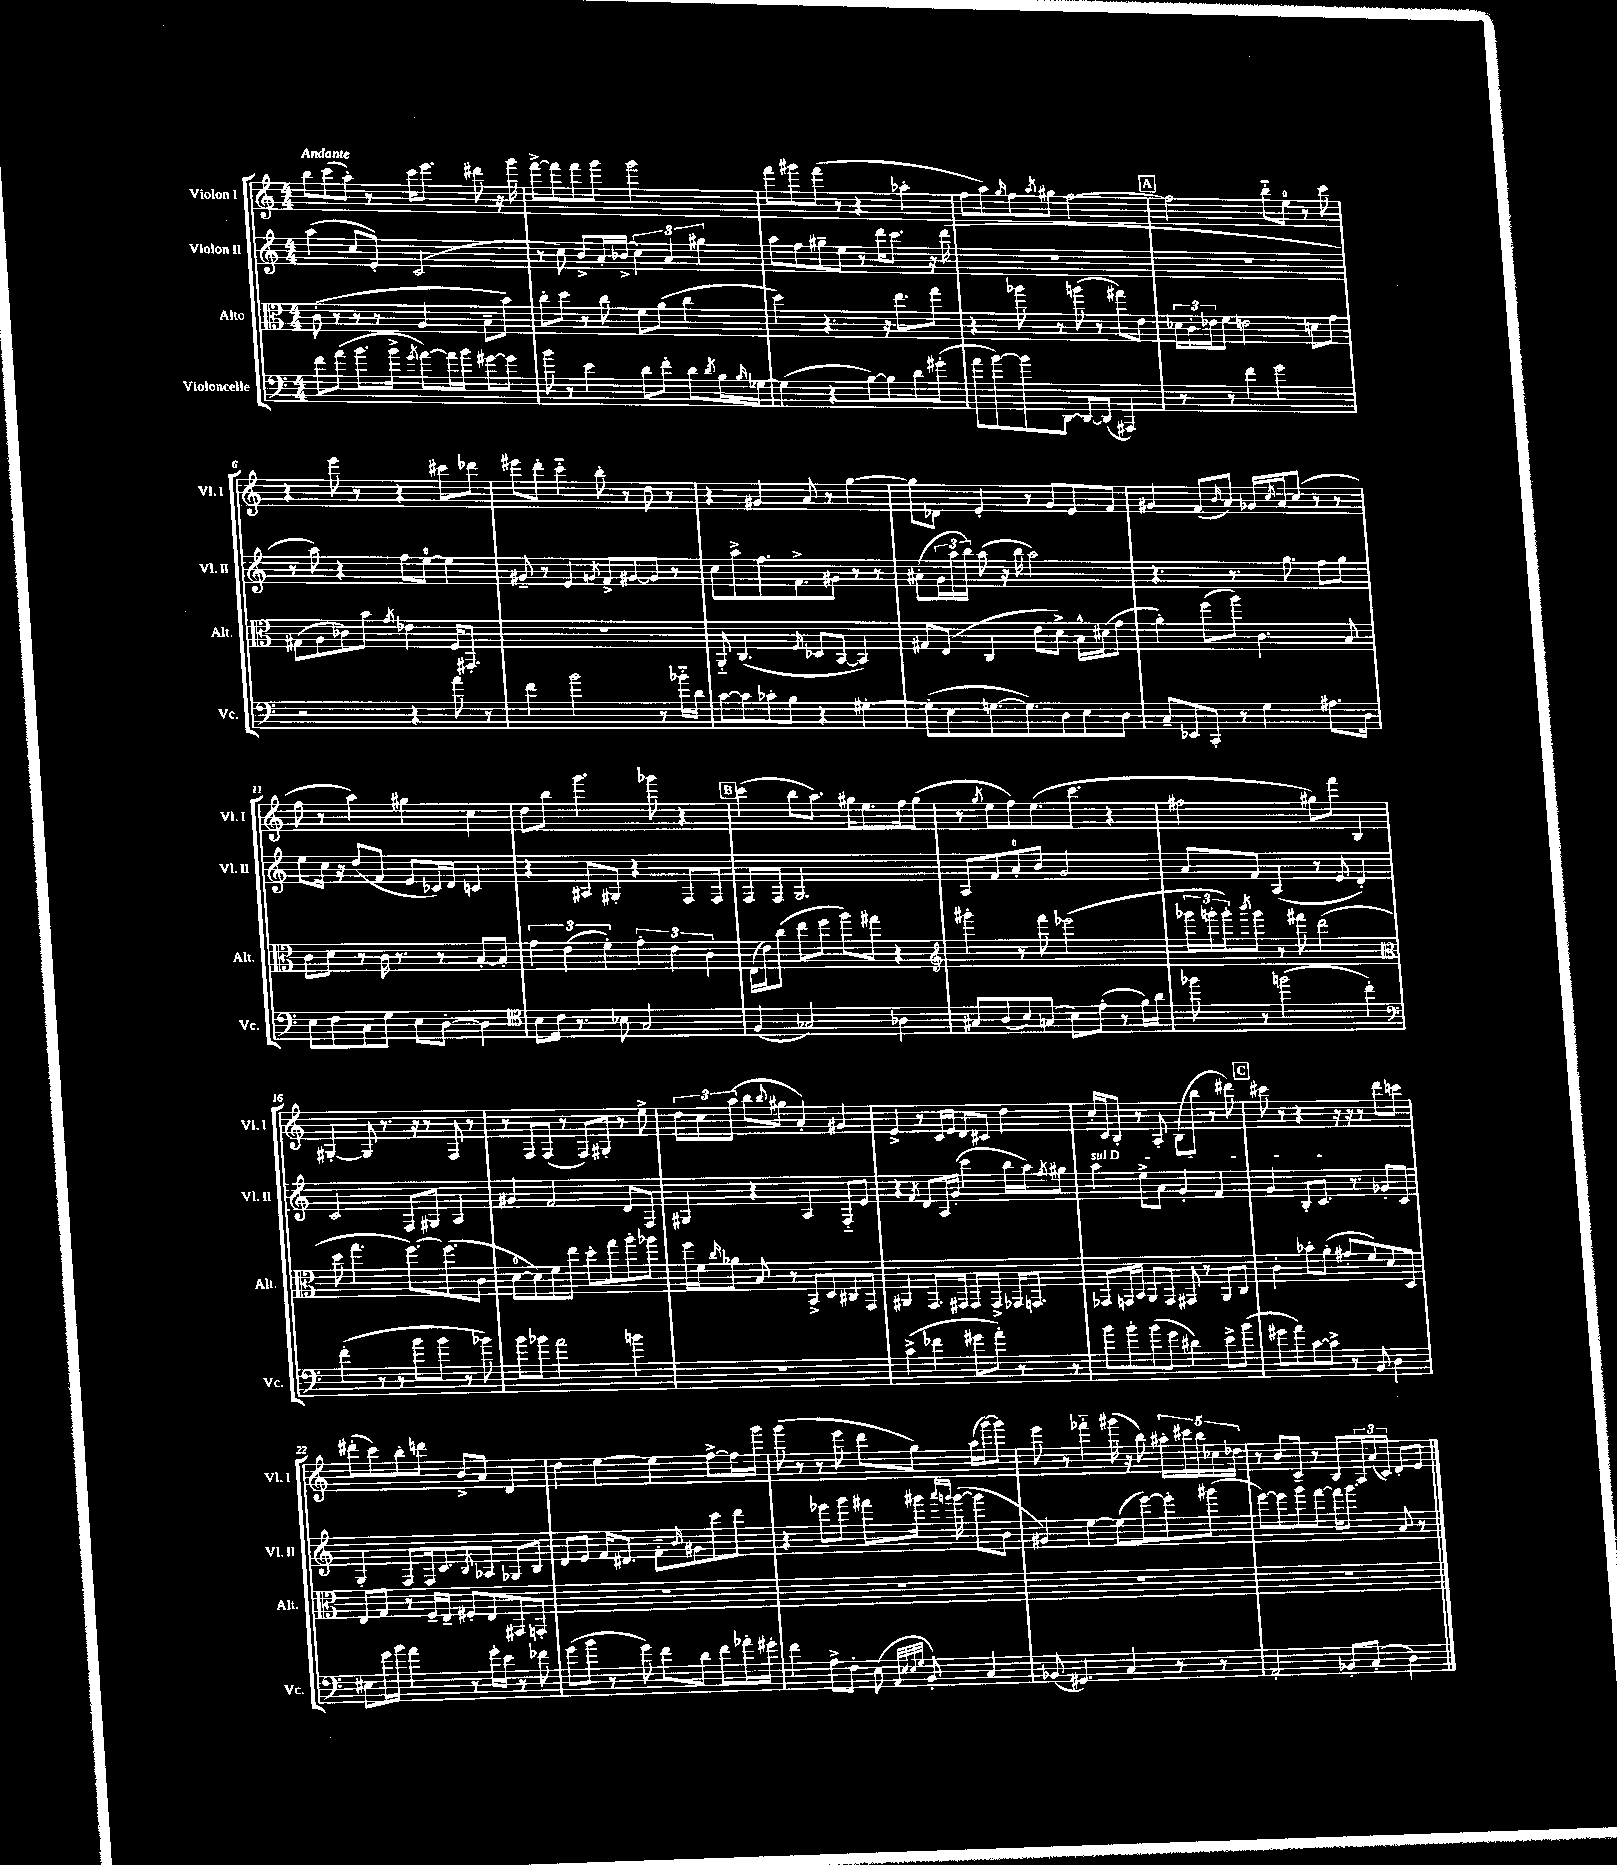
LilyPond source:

<<
\new StaffGroup <<
\new Staff = "s0" \with { instrumentName = "Violon I" shortInstrumentName = "Vl. I" } {
    \clef treble \key c \major \numericTimeSignature \time 4/4 \tempo "Andante"
    b''8 c'''8( a''8-.) r8 c'''16 e'''8. dis'''8 r16 g'''16 |
    f'''8~-> f'''8 f'''8 g'''8 g'''2 |
    f'''8 gis'''8 f'''8( r8 r4 aes''4-. |
    f''8 a''8) \grace { g''16 } f''8 \acciaccatura { a''8 } gis''8 f''2~ |
    \mark \markup { \box "A" } f''2 b''8-_ e''8-0 r8 c'''8 |
    r4 e'''8 r8 r4 cis'''8 des'''8 |
    eis'''8 d'''8-. c'''4-_ b''8-. r8 d''8 r8 |
    r4 gis'4 a'8 r8 g''4~ |
    g''8 des'8 e'4-. r8 g'8 e'8 f'8 |
    gis'4 f'8( \grace { b'16 } a'8) ges'16 \acciaccatura { c''8 } a'16 c''8( r8 r8 |
    f''8 r8 a''4) gis''4 c''4 |
    d''8 b''8 g'''4. ges'''8 r4 |
    \mark \markup { \box "B" } c'''4( b''8 a''8.) gis''16 e''8. f''16 gis''8( |
    r8 \acciaccatura { g''8 } e''8 f''8) e''8.( c'''8. r4 |
    fis''2 gis''8) f'''8 b4 |
    gis4~-. gis8 r8. r16 r8 f8 r8 |
    r8 f8 f8( r8 f8) gis8-. r8 e''8-> |
    \tuplet 3/2 { d''8 c''8 a''8( } b''8 \appoggiatura { b''8 } gis''8 a'4-.) gis'4 |
    e'4-> r8 c'16 e'16 d'8 cis'8 d''4 |
    c''16-. c'16 b8-. r8 a8-. b8( b''8 r8 dis'''8) |
    \mark \markup { \box "C" } cis'''8 r8 r4 r16 r16 r8 d'''8 c'''8 |
    dis'''8-.( c'''8) b''8-. d'''8 b'8-> a'8 d'4 |
    d''4 e''4~ e''4 f''8~-> f''16 g'''16 |
    g'''8( r8 r8 e'''8 d'''8 g''8) a''16( g'''16~) g'''8 |
    e'''8 r8 fes'''4-_ gis'''16( r16 b''8) \tuplet 5/4 { ais''16-. cis'''16 b''16 ces''16 des''16 } |
    r8 b'8 c'8-- r8 b8 \tuplet 3/2 { a16 a'16( c'16) } d'8-. e'8 \bar "|." |
}
\new Staff = "s1" \with { instrumentName = "Violon II" shortInstrumentName = "Vl. II" } {
    \clef treble \key c \major \numericTimeSignature \time 4/4
    a''4( c''8 e'8-.) c'2( |
    r8 c''8) b'8-> a'16-. bes'16->( \tuplet 3/2 { c''4) a'4 gis''4 } |
    a''8 f''8 gis''8-- e''8 r8 d'''16 c'''8. r16 d'''16( |
    R1 |
    \mark \markup { \box "A" } R1 |
    r8 a''8) r4 f''8 e''8-0~ e''4 |
    gis'8-- r8 e'4 \acciaccatura { g'8 } f'8-> gis'8~ gis'8 r8 |
    c''8 a''8-> f''8. f'8.-> gis'8 r8 r8 |
    ais'8-.( \tuplet 3/2 { g'16 a''16 b''16) } a''8( r16 b''16 a''2) |
    r4. r8. g''8. f''8 g''8 |
    e''8 c''16 r16 d''8( f'8 e'8 ces'16) d'16 c'4 |
    r4 ais8 gis8-. r4 f8 f8 |
    \mark \markup { \box "B" } f8 f8 g2. |
    a8 f'8 a'8-0-. b'8 g'2 |
    a'8 f'8 a4( r8 e'8 d'4-.) |
    c'2 f8 gis8 a4 |
    gis'4 f'2 d'8 f8 |
    gis4 r4 a4 f8-_ e'8 |
    r4 \acciaccatura { f'8 } d'8 a16 g'16-.( c'''4 b''16 a''16) \acciaccatura { f''8 } gis''8 |
    \once \override TextSpanner.bound-details.left.text = \markup { \italic "sul D" } a''4\startTextSpan e''8-> a'8 g'4-. f'4 |
    \mark \markup { \box "C" } g'4 b8-. c'8.\stopTextSpan r8. ges'8-. c'8 |
    g4-. f8 f16 c'8. \acciaccatura { b8 } aes8 ges8 b8 |
    d'8 e'8 f'16 dis'8. f'8-_ \grace { b'16 } gis'8 c'''8 d'''8 |
    r4 ees'''8 g'''8 fis'''8 gis'''16 \grace { a'''16 g'''16 } g'''16~( g'''8 b'8 |
    gis'4) e''4~ e''8( e'''8~) e'''8-. gis'''8( |
    e'''8~) e'''8 g'''8 f'''8~ f'''16 g'''8. a'8 r8 \bar "|." |
}
\new Staff = "s2" \with { instrumentName = "Alto" shortInstrumentName = "Alt." } {
    \clef alto \key c \major \numericTimeSignature \time 4/4
    c'8-.( r8 r8 r8 a4 b8-- b'8) |
    c''8-. d''8 r8 c''8 f'8 a'8( c''4 |
    d''4) r4. r16 e''8. g''8 |
    r4 aes''8 r8 a''8( r8 gis''8) e'8 |
    \mark \markup { \box "A" } \tuplet 3/2 { des'16 c'16-. ees'16 } f'8 e'2 d'8 g'8 |
    gis8( a8 ces'8) b'8 \acciaccatura { g'8 } ees'4 f16 gis,8.-. |
    R1 |
    a,8-_ c4.( \grace { f16 } des8 b,8~ b,4) |
    gis8 e8( c4 e'8 d'8->) b16-^ dis'16( g'8 |
    a'4-.) f''8( a''8) c'4. b8 |
    c'8 d'8 r8 c'16 r8. r8 b8~-. b8-. |
    \tuplet 3/2 { g'4 e'4( f'4-.) } \tuplet 3/2 { g'4-. e'4 c'4 } |
    \mark \markup { \box "B" } e16( e'16) c''8( e''8 f''8 a''8) gis''8 r4 |
    \clef treble gis'''4-. r8 f'''8 ees'''2( |
    \tuplet 3/2 { ges'''16 g'''16-. g'''16-.) } \acciaccatura { b'''8 } g'''8 r8 fis'''8 d'''2( |
    \clef alto d''8 g''4. f''8.~) f''8.( c'8 |
    d'8-0~ d'8) f'8 e''8 d''8-. g''8 a''8-. aes''8 |
    f''16 f'16 \grace { c''16 } aes'8 b8 r8 b,8-> d8 cis8 g,8 |
    ais,4 g,8. gis,16 gis,8 gis,8-> ges,16 g,8. |
    ges,8 g,16 b,16 a,8 g,8 gis,8 r8 a,8 c8 |
    \mark \markup { \box "C" } c'4-. bes'8-. a'8-.( gis'8-. f'8) d'8 d8 |
    e8 g8 r8 f16-- e16-- fis8-. e8 gis,8 g,8-. |
    R1 |
    R1 |
    R1 |
    R1 \bar "|." |
}
\new Staff = "s3" \with { instrumentName = "Violoncelle" shortInstrumentName = "Vc." } {
    \clef bass \key c \major \numericTimeSignature \time 4/4
    f'8 a'8( b'8. b'16-> \acciaccatura { g'8 } a'8~) a'16 b'16 gis'8~ gis'8 |
    b'8 r8 e'4 d'8 f'8-. d'8 \acciaccatura { d'8 } b16 \grace { b16 } ges16~ |
    ges4( r4 b8~) b8 d'8 gis'8-.( |
    a'8 b'8~) b'8 d,8~ d,8~ d,8( ais,,4) |
    \mark \markup { \box "A" } r8 r8 f'4 g'2 |
    r2 r4 a'8 r8 |
    f'4 b'2 r8 bes'16-_ d'16 |
    c'8~ c'8 ces'8-. b8 r4 gis4~-. |
    gis8-.( e8 g8.~ g8.) d8 e8 d8 |
    c8-- ees,8 c,8-. r8 g4 ais8. d16 |
    e8 f8 c8 g8 e8 d8~-. d4 |
    \clef tenor b8 c'16 r8. bes8 g2 |
    \mark \markup { \box "B" } f4( ges2) aes4 |
    gis8 a8( b8) g8( b8) e'8-.( r8 f'16) a'16 |
    fes''8 r8 f''2( c''4-.) |
    \clef bass f'4-.( r8 r8 b'8 b'8 r8 bes'8) |
    b'8 bes'8 a'2 b'4 |
    R1 |
    c'4->( fes'4 gis'8 a'8-.) r8 r8 |
    b'8 b'8-. b'8( g'8 dis'4) e'8-> b'8( |
    \mark \markup { \box "C" } gis'8 a'8) c'8~ c'8-> r8 b,8 d4 |
    eis8 g'16 b'16 a'4 r8 g'16-. e'16 r8 fes'8 |
    g'8( b'8 r8 g'8) f'8 d'8 f'8 aes'16-. gis'16-. |
    f'4 a8-> f8-. e8( \grace { a,32 e32 e32 g32 } b,8-.) c4 |
    bes,8( gis,4.) c4 r8 r8 |
    a,2-. bes,8-. c8-.( d4) \bar "|." |
}
>>
>>
